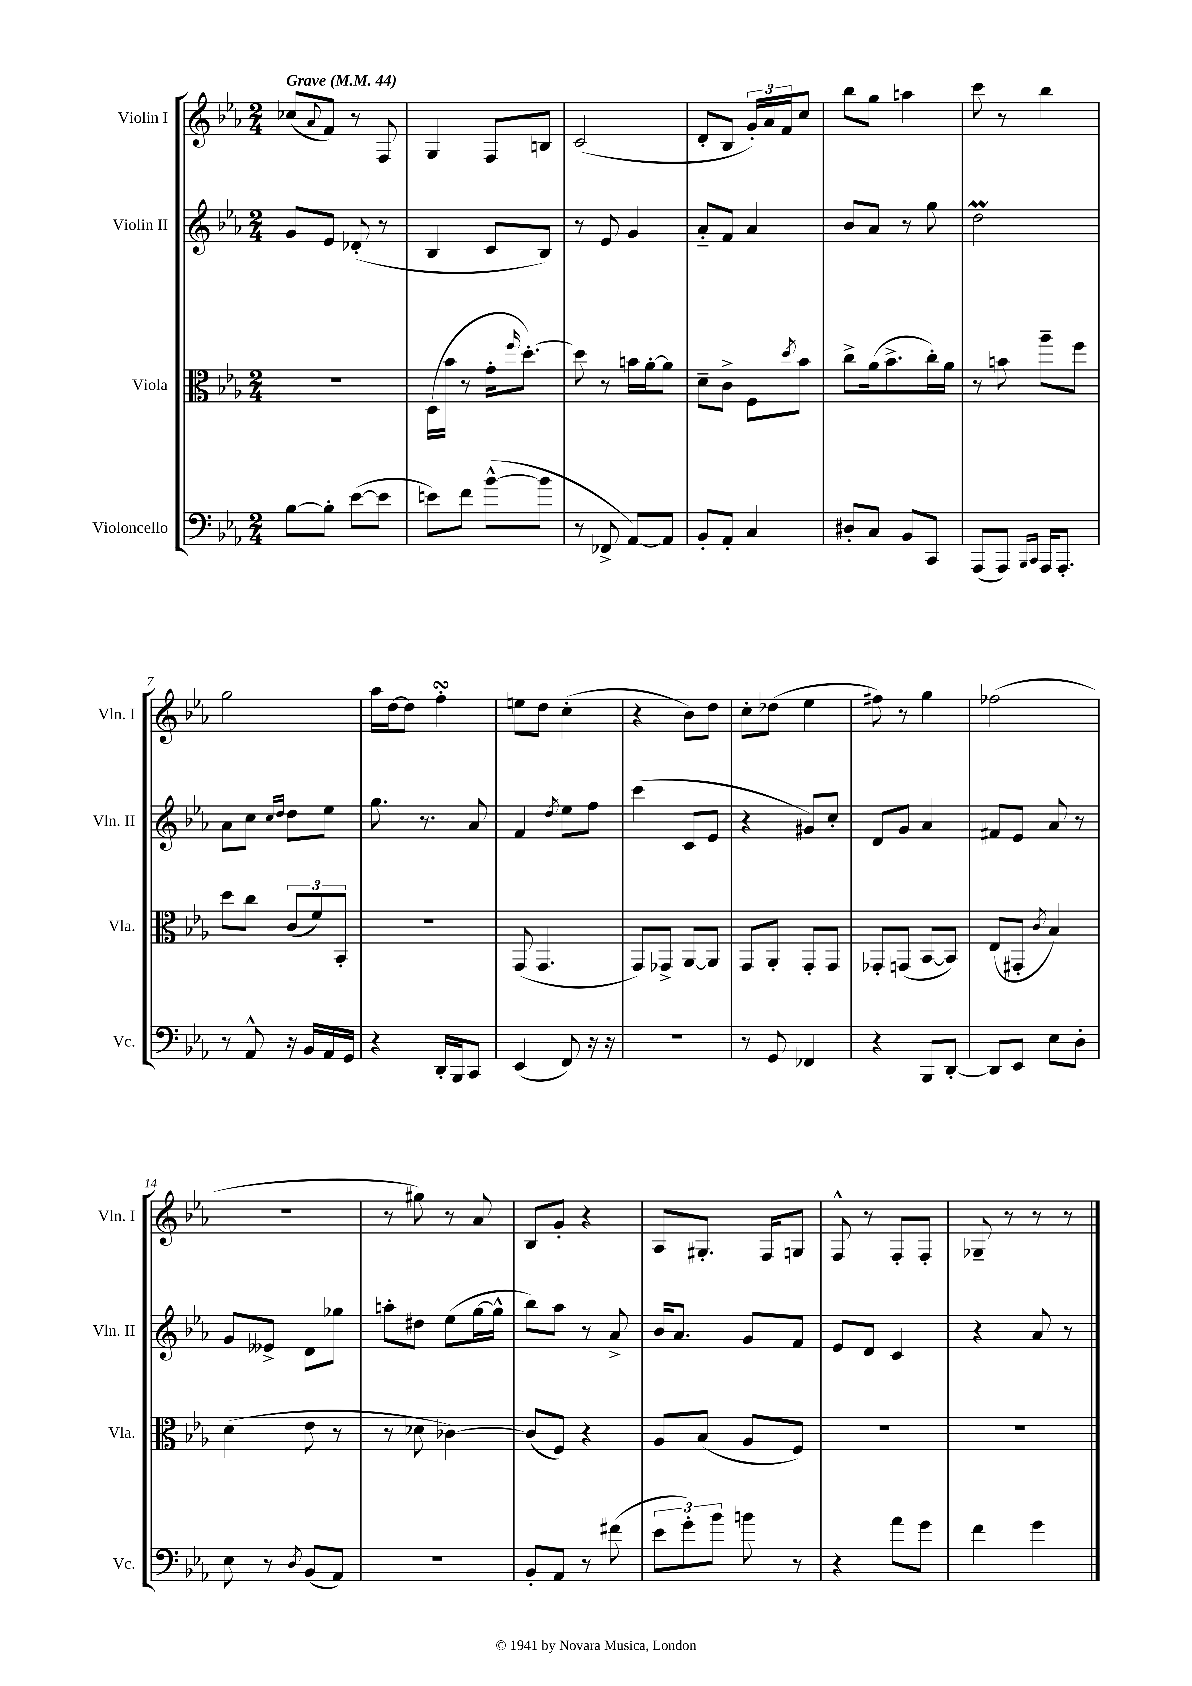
<<
\new StaffGroup <<
\new Staff = "s0" \with { instrumentName = "Violin I" shortInstrumentName = "Vln. I" } {
    \clef treble \key ees \major \numericTimeSignature \time 2/4 \tempo "Grave" 4 = 44
    ces''8( \appoggiatura { aes'8 } f'8) r8 f8 |
    g4 f8 b8 |
    c'2( |
    d'8-. bes8 \tuplet 3/2 { g'16-.) aes'16 f'16 } c''8 |
    bes''8 g''8 a''4 |
    c'''8 r8 bes''4 |
    g''2 |
    aes''16 d''16~ d''8 f''4-.\turn |
    e''8 d''8 c''4-.( |
    r4 bes'8) d''8 |
    c''8-. des''8( ees''4 |
    fis''8) r8 g''4 |
    fes''2( |
    R2 |
    r8 gis''8) r8 aes'8 |
    bes8 g'8-. r4 |
    aes8 gis8.-. f16 g8 |
    f8-^ r8 f8-. f8-. |
    ges8-- r8 r8 r8 \bar "|." |
}
\new Staff = "s1" \with { instrumentName = "Violin II" shortInstrumentName = "Vln. II" } {
    \clef treble \key ees \major \numericTimeSignature \time 2/4
    g'8 ees'8 des'8-.( r8 |
    bes4 c'8 bes8) |
    r8 ees'8 g'4 |
    aes'8-_ f'8 aes'4 |
    bes'8 aes'8 r8 g''8 |
    d''2\prall |
    aes'8 c''8 \grace { c''16 d''16 } d''8 ees''8 |
    g''8. r8. aes'8 |
    f'4 \acciaccatura { d''8 } ees''8 f''8 |
    c'''4( c'8 ees'8 |
    r4 gis'8) c''8-. |
    d'8 g'8 aes'4 |
    fis'8 ees'8 aes'8 r8 |
    g'8 eeses'8-> d'8 ges''8 |
    a''8-. dis''8 ees''8( g''16~ g''16-^ |
    bes''8) aes''8 r8 aes'8-> |
    bes'16 aes'8. g'8 f'8 |
    ees'8 d'8 c'4 |
    r4 aes'8 r8 \bar "|." |
}
\new Staff = "s2" \with { instrumentName = "Viola" shortInstrumentName = "Vla." } {
    \clef alto \key ees \major \numericTimeSignature \time 2/4
    R2 |
    d16( bes'16 r8 g'16-. \grace { f''16 } d''8.~-.) |
    d''8 r8 b'16 aes'16~-. aes'8 |
    d'8-- c'8-> f8 \acciaccatura { d''8 } bes'8 |
    c''8-> aes'16( bes'8.-> c''16-.) aes'16 |
    r8 b'8 aes''8-- f''8 |
    d''8 c''8 \tuplet 3/2 { c'8( f'8) bes,8-. } |
    R2 |
    g,8( g,4. |
    g,8) ges,8-> aes,8~ aes,8 |
    g,8 aes,8-. g,8-. g,8 |
    ges,8-. g,8( bes,8~ bes,8) |
    ees8( gis,8-. \acciaccatura { c'8 } bes4) |
    d'4( ees'8 r8 |
    r8 des'8 ces'4~) |
    ces'8( f8) r4 |
    aes8 bes8( aes8 f8) |
    R2 |
    R2 \bar "|." |
}
\new Staff = "s3" \with { instrumentName = "Violoncello" shortInstrumentName = "Vc." } {
    \clef bass \key ees \major \numericTimeSignature \time 2/4
    bes8~ bes8-. ees'8~( ees'8 |
    e'8) f'8 bes'8~-^( bes'8 |
    r8 fes,8-> aes,8~) aes,8 |
    bes,8-. aes,8-. c4 |
    dis8-. c8 bes,8 c,8 |
    aes,,8( aes,,8) \grace { bes,,16 c,16 } aes,,16 aes,,8.-. |
    r8 aes,8-^ r16 bes,16 aes,16 g,16 |
    r4 d,16-. bes,,16 c,8 |
    ees,4( f,8) r16 r16 |
    R2 |
    r8 g,8 fes,4 |
    r4 bes,,8 d,8~-. |
    d,8 ees,8 ees8 d8-. |
    ees8 r8 \acciaccatura { d8 } bes,8( aes,8) |
    R2 |
    bes,8-. aes,8 r8 fis'8( |
    \tuplet 3/2 { ees'8 g'8-.) bes'8 } b'8 r8 |
    r4 aes'8 g'8 |
    f'4 g'4 \bar "|." |
}
>>
>>
